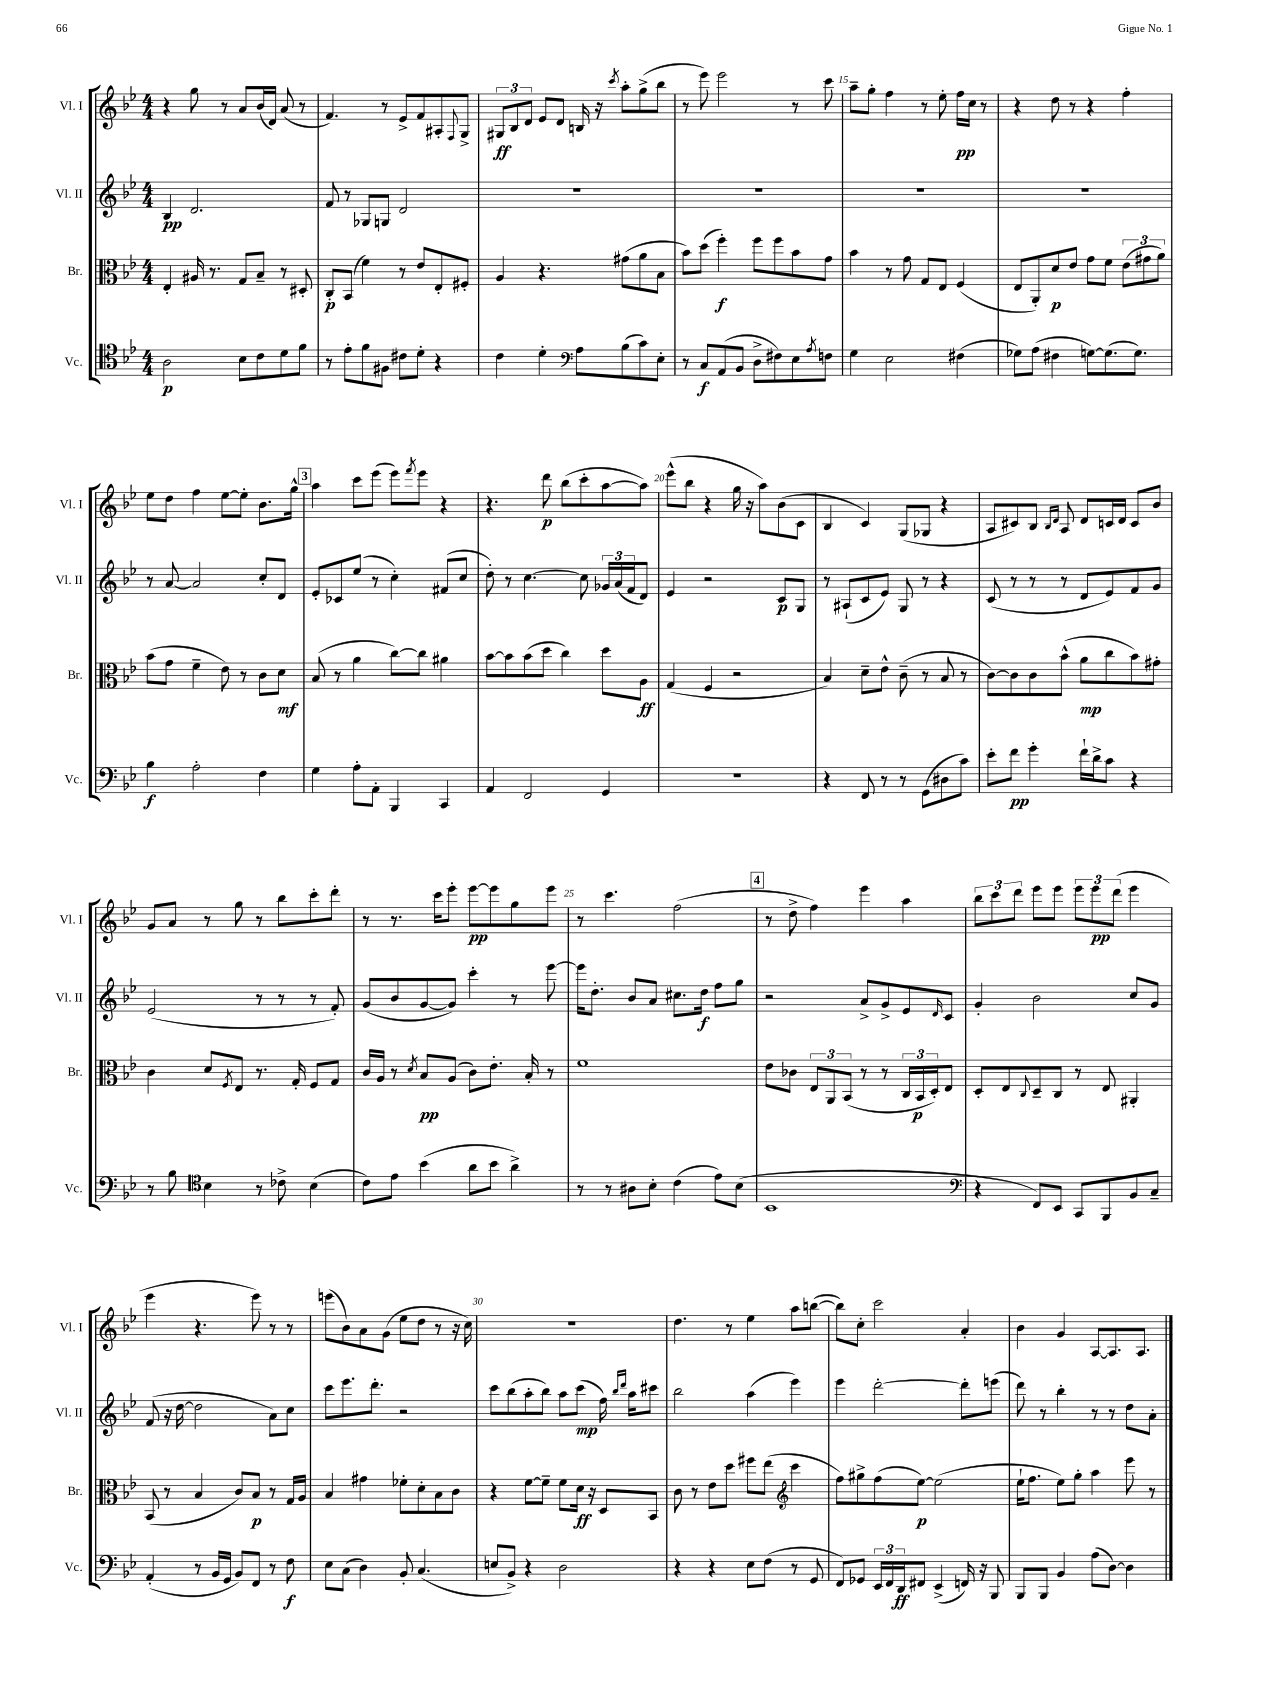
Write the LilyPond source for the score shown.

<<
\new StaffGroup <<
\new Staff = "s0" \with { instrumentName = "Vl. I" shortInstrumentName = "Vl. I" } {
    \clef treble \key bes \major \numericTimeSignature \time 4/4
    r4 g''8 r8 a'8 bes'16( d'16) a'8( r8 |
    f'4.) r8 ees'8-> f'8 ais8-. \appoggiatura { f8 } g8-> |
    \tuplet 3/2 { gis8\ff bes8 d'8 } ees'8 d'8 b16 r16 \acciaccatura { c'''8 } a''8-. g''8->( bes''8 |
    r8 ees'''8) ees'''2 r8 c'''8 |
    a''8-- g''8-. f''4 r8 ees''8-. f''16\pp c''16 r8 |
    r4 d''8 r8 r4 f''4-. |
    ees''8 d''8 f''4 ees''8~ ees''8-. bes'8. g''16-^ |
    \mark \markup { \box "3" } a''4 c'''8 ees'''8( ees'''8) \acciaccatura { f'''8 } ees'''8 r4 |
    r4. d'''8\p bes''8( c'''8-. a''8~ a''8) |
    ees'''8-^( bes''8 r4 g''16 r16 a''8) bes'8( c'8 |
    bes4 c'4) g8( ges8 r4 |
    a8 cis'8) bes8 \grace { bes16 d'16 } a8 d'8 c'16 d'16 c'8 bes'8 |
    g'8 a'8 r8 g''8 r8 bes''8 c'''8-. d'''8-. |
    r8 r8. c'''16 ees'''8-. ees'''8~\pp ees'''8 g''8 ees'''8 |
    r8 c'''4. f''2( |
    \mark \markup { \box "4" } r8 d''8-> f''4) ees'''4 a''4 |
    \tuplet 3/2 { bes''8 c'''8 d'''8 } ees'''8 ees'''8 \tuplet 3/2 { ees'''8 ees'''8\pp d'''8( } ees'''4 |
    ees'''4 r4. ees'''8) r8 r8 |
    e'''8( bes'8) a'8 g'8( ees''8 d''8 r8 r16 c''16) |
    R1 |
    d''4. r8 ees''4 a''8 b''8~( |
    b''8) c''8-. c'''2 a'4-. |
    bes'4 g'4 a8~ a8. a8. \bar "|." |
}
\new Staff = "s1" \with { instrumentName = "Vl. II" shortInstrumentName = "Vl. II" } {
    \clef treble \key bes \major \numericTimeSignature \time 4/4
    bes4\pp d'2. |
    f'8 r8 ges8 g8 d'2 |
    R1 |
    R1 |
    R1 |
    R1 |
    r8 a'8~ a'2 c''8-. d'8 |
    \mark \markup { \box "3" } ees'8-. ces'8 ees''8( r8 c''4-.) fis'8( c''8 |
    d''8-.) r8 c''4.~ c''8 \tuplet 3/2 { ges'16 a'16( f'16 } d'8) |
    ees'4 r2 c'8\p g8 |
    r8 ais8-!( c'8 ees'8) g8 r8 r4 |
    c'8( r8 r8 r8 d'8 ees'8) f'8 g'8 |
    ees'2( r8 r8 r8 f'8-.) |
    g'8( bes'8 g'8~ g'8) c'''4-. r8 ees'''8~ |
    ees'''16 d''8.-. bes'8 a'8 cis''8. d''16\f f''8 g''8 |
    \mark \markup { \box "4" } r2 a'8-> g'8-> ees'8 \grace { d'16 } c'8 |
    g'4-. bes'2 c''8 g'8 |
    f'8( r16 d''16~ d''2 a'8) c''8 |
    c'''8 ees'''8. d'''8.-. r2 |
    c'''8 bes''8( a''8-. bes''8) a''8 c'''8\mp( f''16) \grace { bes''16 d'''16 } a''16 cis'''8 |
    bes''2 a''4( ees'''4) |
    ees'''4 d'''2~-. d'''8-. e'''8( |
    d'''8) r8 bes''4-. r8 r8 d''8 a'8-. \bar "|." |
}
\new Staff = "s2" \with { instrumentName = "Br." shortInstrumentName = "Br." } {
    \clef alto \key bes \major \numericTimeSignature \time 4/4
    ees4-. ais16 r8. g8 bes8-- r8 dis8-. |
    c8-.\p bes,8( f'4) r8 ees'8 ees8-. fis8-. |
    a4 r4. gis'8( a'8 bes8 |
    bes'8) d''8( f''4-.\f) f''8 f''8 bes'8 g'8 |
    bes'4 r8 g'8 g8 ees8 f4( |
    ees8 a,8-.) d'8\p ees'8 g'8 f'8 \tuplet 3/2 { ees'8( gis'8 a'8) } |
    bes'8( g'8 f'4-- ees'8) r8 c'8 d'8\mf |
    \mark \markup { \box "3" } bes8( r8 a'4 c''8~) c''8 ais'4 |
    bes'8~ bes'8 bes'8( d''8 c''4) d''8 a8\ff |
    g4( f4 r2 |
    bes4) d'8-- ees'8-^ c'8--( r8 bes8 r8 |
    c'8~) c'8 c'8 bes'8-^( a'8\mp c''8 bes'8) gis'8-. |
    c'4 d'8 \acciaccatura { f8 } ees8 r8. g16-. f8 g8 |
    c'16 a16 r8 \acciaccatura { d'8 } bes8\pp a8( c'8) ees'8.-. bes16-. r8 |
    f'1 |
    \mark \markup { \box "4" } ees'8 ces'8 \tuplet 3/2 { ees8 a,8 bes,8( } r8 r8 \tuplet 3/2 { c16 bes,16\p d16-.) } ees8 |
    d8-. ees8 \appoggiatura { c8 } d8-- c8 r8 ees8 ais,4-. |
    bes,8( r8 bes4 c'8) bes8\p r8 g16 a16 |
    bes4 gis'4 fes'8-. d'8-. bes8 c'8 |
    r4 f'8~ f'8-- f'8 d'16\ff r16 d8 bes,8 |
    c'8 r8 ees'8 d''8 fis''8 ees''8( \clef treble c'''4 |
    f''8) gis''8-> f''8( ees''8~\p) ees''2( |
    ees''16-! f''8. ees''8) g''8-. a''4 ees'''8 r8 \bar "|." |
}
\new Staff = "s3" \with { instrumentName = "Vc." shortInstrumentName = "Vc." } {
    \clef tenor \key bes \major \numericTimeSignature \time 4/4
    a2\p bes8 c'8 d'8 f'8 |
    r8 ees'8-. f'8 fis8 cis'8 d'8-. r4 |
    c'4 d'4-. \clef bass a8 bes8( c'8) ees8-. |
    r8 c8\f a,8( bes,8 d8-> fis8) ees8 \acciaccatura { a8 } f8 |
    g4 ees2 fis4( |
    ges8) a8( fis4 g8~) g8.( g8.) |
    bes4\f a2-. f4 |
    \mark \markup { \box "3" } g4 a8-. a,8-. bes,,4 c,4 |
    a,4 f,2 g,4 |
    R1 |
    r4 f,8 r8 r8 g,8( dis8 c'8) |
    ees'8-. f'8\pp g'4-. f'16-! d'16-> c'8 r4 |
    r8 bes8 \clef tenor bes4 r8 ces'8-> bes4( |
    c'8) ees'8 bes'4( a'8 bes'8 a'4->) |
    r8 r8 ais8 bes8-. c'4( ees'8) bes8( |
    \mark \markup { \box "4" } bes,1 |
    \clef bass r4 f,8) ees,8 c,8 bes,,8 bes,8 c8-- |
    a,4-.( r8 bes,16 g,16 bes,8) f,8 r8 f8\f |
    ees8 c8( d4) bes,8-. c4.( |
    e8 bes,8->) r4 d2 |
    r4 r4 ees8 f8( r8 g,8 |
    f,8) ges,8 \tuplet 3/2 { ees,16 f,16 d,16\ff } fis,8 ees,4->( f,16) r16 bes,,8 |
    bes,,8 bes,,8 bes,4 a8( d8~) d4 \bar "|." |
}
>>
>>
\layout { \context { \Score currentBarNumber = #11 \override BarNumber.break-visibility = ##(#f #t #t) barNumberVisibility = #(every-nth-bar-number-visible 5) } }
